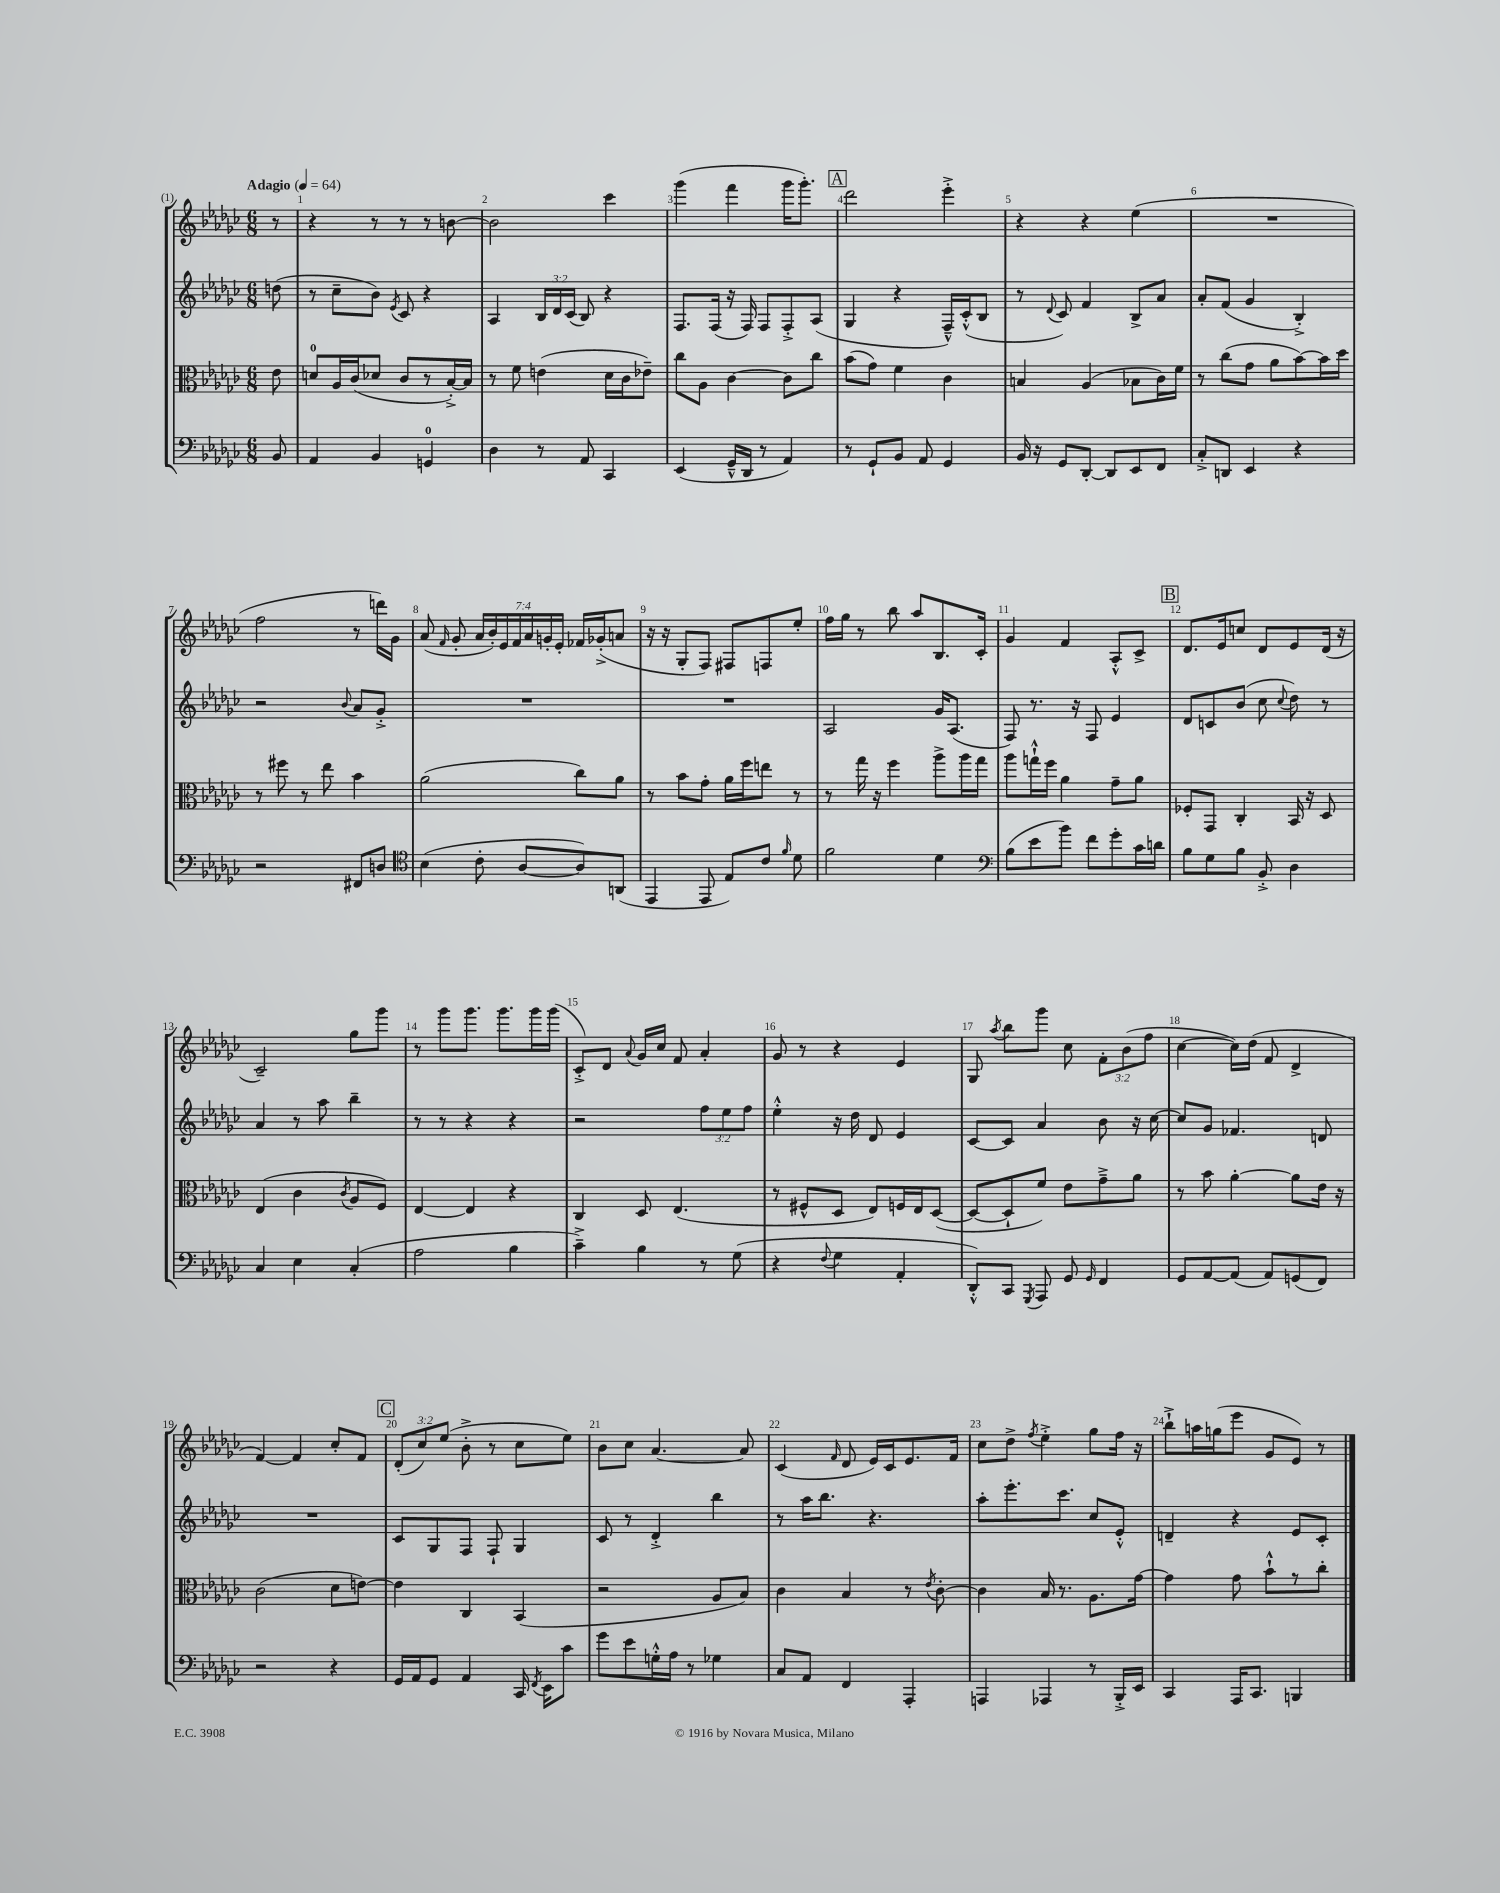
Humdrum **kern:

**kern	**kern	**kern	**kern
*staff4	*staff3	*staff2	*staff1
*clefF4	*clefC3	*clefG2	*clefG2
*k[b-e-a-d-g-c-]	*k[b-e-a-d-g-c-]	*k[b-e-a-d-g-c-]	*k[b-e-a-d-g-c-]
*M6/8	*M6/8	*M6/8	*M6/8
*MM64	*MM64	*MM64	*MM64
8BB-	8e-	(8dd	8r
=	=	=	=
4AA-	8d	8r	4r
.	16A-	8cc-~	.
.	(16c-	.	.
4BB-	8d-	8b-)	8r
.	.	8qe-	.
.	8c-	8c-	8r
4GG	8r	4r	8r
.	[16B-'^)	.	[8b
.	16B-]	.	.
=	=	=	=
4D-	8r	4A-	2b]
.	8f	.	.
8r	(4e	24B-	.
.	.	24d-	.
.	.	(24c-	.
8AA-	.	8B-)	.
4CC-	16d-	4r	4ccc-
.	16c-	.	.
.	8e-~)	.	.
=	=	=	=
(4EE-	8cc-	8.F	(4ggg-
.	8A-	.	.
.	.	(16F	.
16GG-~^^	[4c-	16r	4fff
16DD-	.	16F)	.
8r	.	8F	.
4AA-)	8c-]	8F'^	16ggg-
.	.	.	8.ggg-')
.	8cc-	(8A-	.
=	=	=	=
8r	(8b-	4G-	2ddd-
8GG-`	8g-)	.	.
8BB-	4f	4r	.
8AA-	.	.	.
4GG-	4c-	16F~^^)	4eee-'^
.	.	(16c-'^^	.
.	.	8B-	.
=	=	=	=
16BB-	4B	8r	4r
16r	.	.	.
.	.	8qqd-	.
8GG-	.	8c-)	.
[8DD-'	(4A-	4f	4r
8DD-]	.	.	.
8EE-	8B-	8B-^	(4ee-
8FF	16c-)	8a-	.
.	16f	.	.
=	=	=	=
8C-'^	8r	8a-'	2.r
8DD	(8cc-	(8f	.
4EE-	8g-	4g-	.
.	8a-	.	.
4r	[8b-)	4B-'^)	.
.	16b-]	.	.
.	16dd-	.	.
=	=	=	=
2r	8r	2r	2ff
.	8ff#	.	.
.	8r	.	.
.	8ee-	.	.
.	.	8qqb-	.
8FF#	4b-	8a-	8r
8D	.	8g-'^	16ddd)
.	.	.	16g-
=	=	=	=
*clefC4	*	*	*
(4B-	(2a-	2.r	(8a-
.	.	.	16qqf
.	.	.	8g-'
8c-'	.	.	28a-
.	.	.	28b-')
.	.	.	28e-
.	.	.	28f
[8A-	.	.	.
.	.	.	28a-
.	.	.	28g'
.	.	.	28e-'
8A-])	8cc-)	.	16f-
.	.	.	(16g-'^
(8AA	8a-	.	8a
=	=	=	=
4EE-	8r	2.r	16r
.	.	.	16r
.	8b-	.	8G-'
8EE-	8g-'	.	8F)
8E-)	16a-	.	8F#
.	16ff	.	.
8c-	8ee	.	8F
16qqf	.	.	.
8d-	8r	.	8ee-'
=	=	=	=
2f	8r	2A-	16ff
.	.	.	16gg-
.	16gg-	.	8r
.	16r	.	.
.	4ff	.	8bb-
.	.	.	8aa-
4d-	8aa-^	16g-	8.B-
.	.	(8.A-	.
.	16aa-	.	.
.	16gg-	.	16c-'
=	=	=	=
*clefF4	*	*	*
(8B-	8aa-	8F)	4g-
8e-	16gg`^^	8.r	.
.	16ff	.	.
8b-)	4a-	.	4f
.	.	16r	.
8f	.	8F	.
8g-'	8g-~	4e-	8A-'^^
16c-	8a-	.	8c-^
16d	.	.	.
=	=	=	=
8B-	8F-'	8d-	8.d-
8G-	8GG-	8c	.
.	.	.	16e-
8B-	4C-'	(8b-	8cc
8BB-'^	.	8cc-	8d-
.	.	8qqcc-	.
4D-	16BB-	8dd-)	8e-
.	16r	.	.
.	8D-	8r	(16d-
.	.	.	16r
=	=	=	=
4C-	(4E-	4a-	2c-~)
4E-	4c-	8r	.
.	.	8aa-	.
.	8qc-	.	.
(4C-'	8A-	4bb-~	8gg-
.	8F)	.	8ggg-
=	=	=	=
2A-	[4E-	8r	8r
.	.	8r	8ggg-
.	4E-]	4r	8.ggg-
.	.	.	8.ggg-
4B-	4r	4r	.
.	.	.	16ggg-
.	.	.	(16ggg-
=	=	=	=
4c-~^)	4C-	2r	8c-'^)
.	.	.	8d-
.	.	.	8qqa-
4B-	8D-	.	16g-
.	.	.	16cc-
.	(4.E-	.	8f
8r	.	12ff	4a-'
.	.	12ee-	.
(8G-	.	.	.
.	.	12ff	.
=	=	=	=
4r	8r	4ee-'^^	8g-
.	8F#^^	.	8r
8qqF	.	.	.
4G-	8D-	16r	4r
.	.	16dd-	.
.	8E-)	8d-	.
4AA-'	16F	4e-	4e-
.	16E-	.	.
.	([8D-	.	.
=	=	=	=
8DD-'^^)	8D-_	[8c-	8G-
.	.	.	8qaa-
8CC-	8D-`]	8c-]	8bb-
8qGGG-	.	.	.
8AAA-	8f)	4a-	8ggg-
8GG-	8e-	.	8cc-
16qqGG-	.	.	.
4FF	8g-~^	8b-	12f'
.	.	.	(12b-
.	8a-	16r	.
.	.	.	12ff
.	.	[16cc-	.
=	=	=	=
8GG-	8r	8cc-]	[4cc-
[8AA-	8b-	8g-	.
(8AA-]	[4a-'	4.f-	16cc-])
.	.	.	(16dd-
8AA-)	.	.	8f
(8GG	8a-]	.	4d-^
8FF)	16e-	8d	.
.	16r	.	.
=	=	=	=
2r	(2c-	2.r	[4f)
.	.	.	4f]
4r	8d-	.	8cc-'
.	[8e)	.	8f
=	=	=	=
16GG-	4e]	8c-	(12d-'
16AA-	.	.	.
.	.	.	12cc-)
8GG-	.	8G-	.
.	.	.	(12ee-
4AA-	4C-	8F	8b-'^
.	.	8F`	8r
16CC-	(4BB-	4G-	8cc-
8qFF	.	.	.
16EE-	.	.	.
8c-	.	.	8ee-)
=	=	=	=
8g-	2r	8c-	8b-
8e-	.	8r	8cc-
16G'^^	.	4d-'^	[4.a-
16A-	.	.	.
8r	.	.	.
4G-	8A-	4bb-	.
.	8B-)	.	8a-]
=	=	=	=
8C-	4c-	8r	(4c-
8AA-	.	16aa-	.
.	.	8.bb-	.
.	.	.	16qqf
4FF	4B-	.	8d-
.	.	4.r	16e-)
.	.	.	16c-
4AAA-'	8r	.	8.e-
.	8qe-	.	.
.	[8c-'	.	.
.	.	.	16f
=	=	=	=
4AAA	4c-]	8aa-'	8cc-
.	.	8.eee-'	8dd-^
.	.	.	8qff
4AAA-	16B-	.	4ee-'^
.	8.r	8.ccc-	.
8r	8.A-	8cc-	8gg-
16BBB-'^	.	8e-'^^	16ff
16EE-	[16g-	.	16r
=	=	=	=
4CC-	4g-]	4d~	8bb-`^
.	.	.	16aa
.	.	.	(16gg
16AAA-	8g-	4r	8eee-
8.CC-	.	.	.
.	8b-`^^	.	8g-
4BBB	8r	8e-	8e-)
.	8cc-'	8c-'	8r
==	==	==	==
*-	*-	*-	*-
